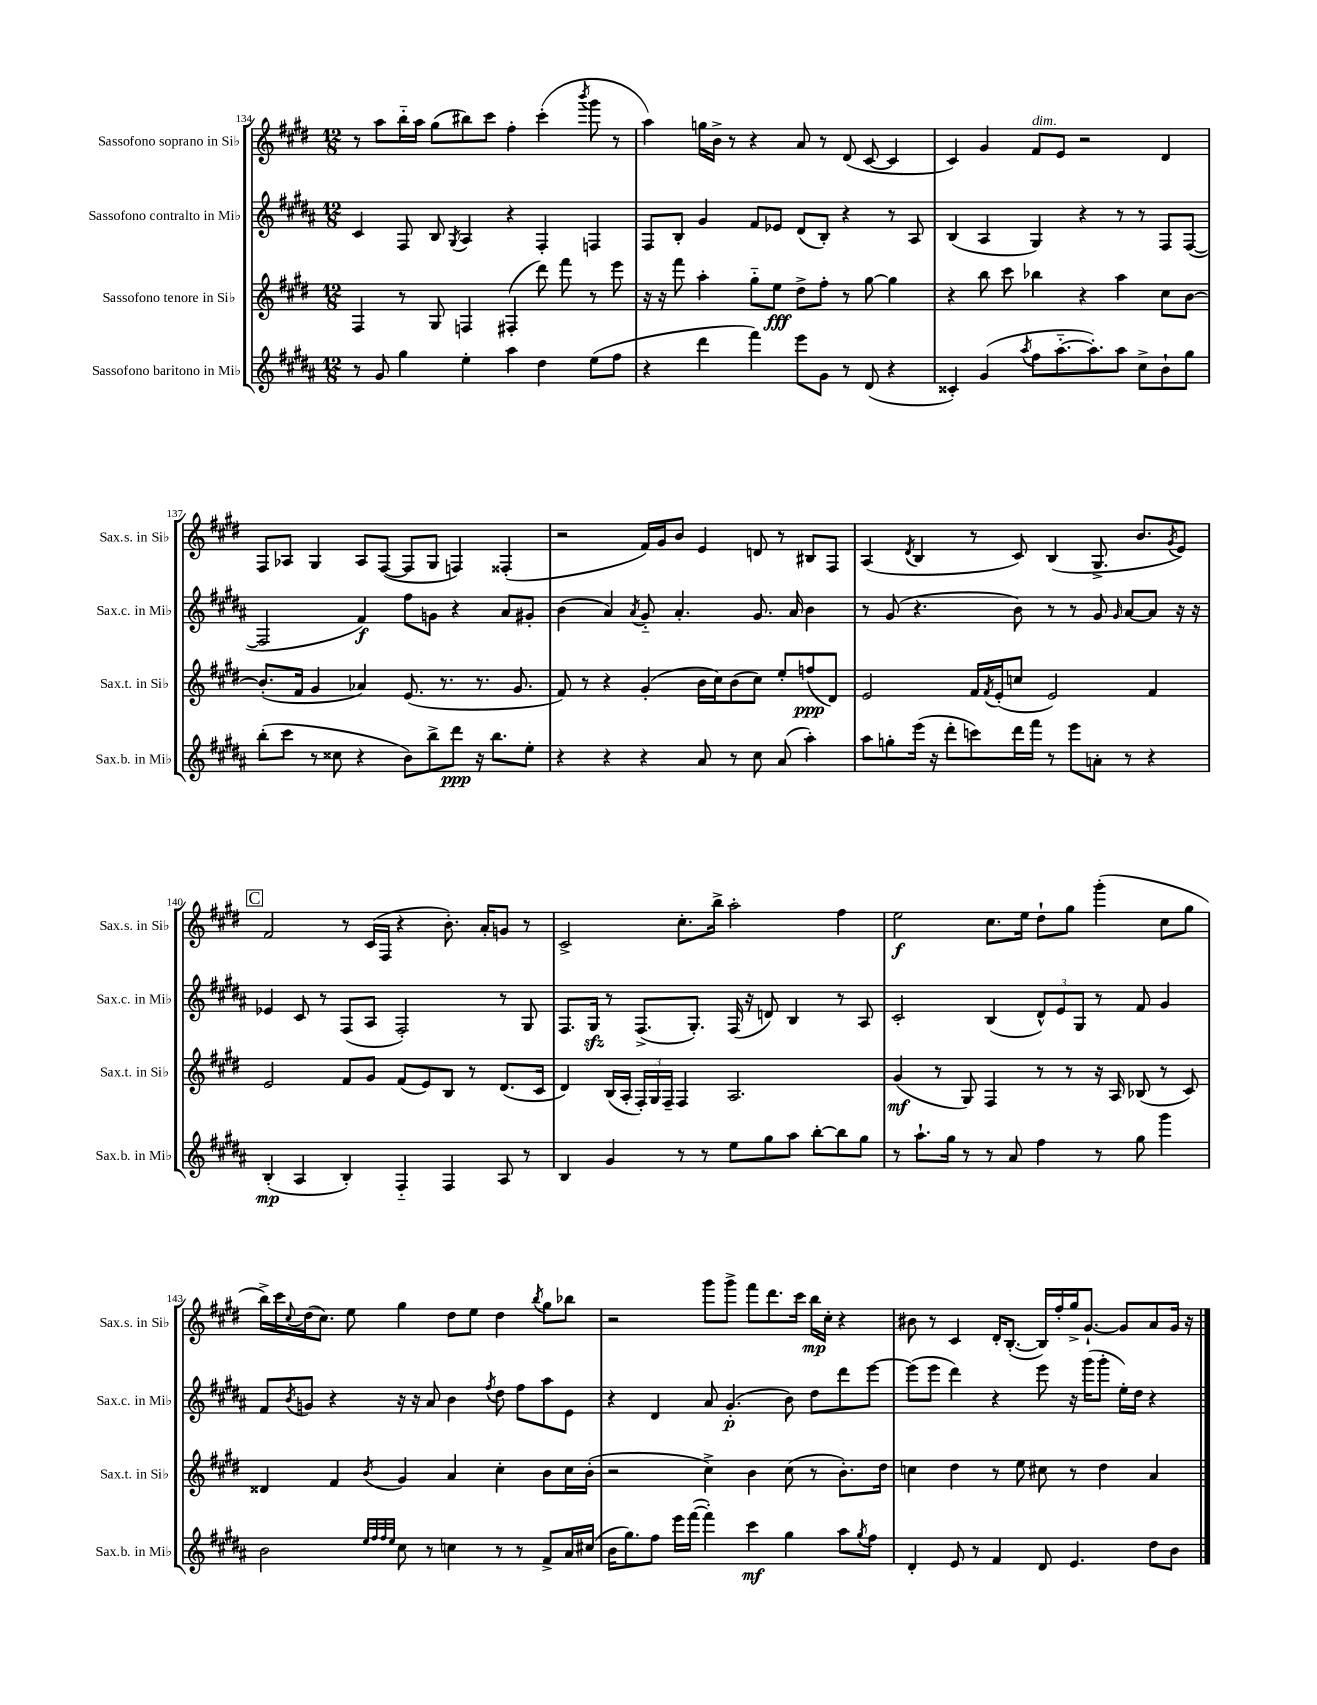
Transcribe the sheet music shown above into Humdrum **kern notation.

**kern	**dynam	**kern	**dynam	**kern	**dynam	**kern	**dynam
*part4	*part4	*part3	*part3	*part2	*part2	*part1	*part1
*staff4	*staff4	*staff3	*staff3	*staff2	*staff2	*staff1	*staff1
*I"Sassofono baritono in Mi♭	*	*I"Sassofono tenore in Si♭	*	*I"Sassofono contralto in Mi♭	*	*I"Sassofono soprano in Si♭	*
*I'Sax.b. in Mi♭	*	*I'Sax.t. in Si♭	*	*I'Sax.c. in Mi♭	*	*I'Sax.s. in Si♭	*
*clefG2	*	*clefG2	*	*clefG2	*	*clefG2	*
*k[f#c#g#d#a#]	*	*k[f#c#g#d#]	*	*k[f#c#g#d#a#]	*	*k[f#c#g#d#]	*
*M12/8	*	*M12/8	*	*M12/8	*	*M12/8	*
=134	=134	=134	=134	=134	=134	=134	=134
8r	.	4F#/	.	4c#/	.	8r	.
8g#/	.	.	.	.	.	8aa\L	.
4gg#\	.	8r	.	8F#/	.	16bb\L	.
.	.	.	.	.	.	16aa\JJ	.
.	.	8G#/	.	8B/	.	(8gg#\L	.
.	.	.	.	8qG#/	.	.	.
4ee'\	.	4Fn/	.	4A#/	.	8bb#X\)	.
.	.	.	.	.	.	8ccc#\J	.
4aa#\	.	(4F#X'/	.	4r	.	4ff#'\	.
4dd#\	.	8ddd#\)	.	4F#'/	.	(4ccc#'\	.
.	.	8fff#\	.	.	.	.	.
.	.	.	.	.	.	8qbbb/	.
(8ee\L	.	8r	.	4Fn/	.	8ggg#\	.
8ff#\J	.	8eee\	.	.	.	8r	.
=135	=135	=135	=135	=135	=135	=135	=135
4r	.	16r	.	8F#/L	.	4aa\)	.
.	.	16r	.	.	.	.	.
.	.	8fff#\	.	8B'/J	.	.	.
4ddd#\	.	4aa'\	.	4g#/	.	16ggn\LL	.
.	.	.	.	.	.	16b^\JJ	.
.	.	.	.	.	.	8r	.
4fff#\)	.	8gg#\L	.	8f#/L	.	4r	.
.	.	8ee\J	fff	8e-X/J	.	.	.
8eee\L	.	8dd#^\L	.	(8d#/L	.	8a/	.
8g#\J	.	8ff#'\J	.	8B'/J)	.	8r	.
8r	.	8r	.	4r	.	(8d#/	.
(8d#/	.	[8gg#\	.	.	.	[8c#/	.
4r	.	4gg#\]	.	8r	.	4c#/]	.
.	.	.	.	8A#/	.	.	.
=136	=136	=136	=136	=136	=136	=136	=136
4c##X'/)	.	4r	.	(4B/	.	4c#/)	.
(4g#/	.	8bb\	.	4A#/	.	4g#/	.
.	.	8ccc#\	.	.	.	.	.
8qaa#/	.	.	.	.	.	.	.
!	!	!	!	!	!	!LO:TX:a:i:t=dim.	!
8ff#\L	.	4bb-X\	.	4G#/)	.	8f#/L	.
[8.aa#\	.	.	.	.	.	8e/J	.
.	.	4r	.	4r	.	2r	.
8.aa#'\])	.	.	.	.	.	.	.
8aa#\J	.	4aa\	.	8r	.	.	.
8cc#^\L	.	.	.	8r	.	.	.
8b`\	.	8cc#\L	.	8F#/L	.	4d#/	.
8gg#\J	.	[8b\J	.	([8F#/J	.	.	.
!!LO:LB:g=z
=137	=137	=137	=137	=137	=137	=137	=137
(8bb'\L	.	(8.b'/L]	.	2F#/]	.	8F#/L	.
8ccc#\J	.	.	.	.	.	8A-X/J	.
.	.	16f#/Jk	.	.	.	.	.
8r	.	4g#/	.	.	.	4G#/	.
8cc##X\	.	.	.	.	.	.	.
4r	.	4a-X/)	.	4f#/)	f	8A-/L	.
.	.	.	.	.	.	([8F#/J	.
8b\L)	.	(8.e/	.	8ff#\L	.	8F#/L]	.
8bb^\	.	.	.	8gn\J	.	8G#/J	.
.	.	8.r	.	.	.	.	.
8ddd#\J	ppp	.	.	4r	.	4Fn/)	.
16r	.	8.r	.	.	.	.	.
8.bb\L	.	.	.	.	.	.	.
.	.	.	.	8a#/L	.	(4F##X'/	.
.	.	8.g#/	.	.	.	.	.
8ee'\J	.	.	.	8g#X'/J	.	.	.
=138	=138	=138	=138	=138	=138	=138	=138
4r	.	8f#/)	.	(4b\	.	2r	.
.	.	8r	.	.	.	.	.
4r	.	4r	.	4a#/)	.	.	.
.	.	.	.	8qa#/	.	.	.
4r	.	(4g#'/	.	8g#/	.	16f#/LL)	.
.	.	.	.	.	.	16g#/J	.
.	.	.	.	4.a#'/	.	8b/J	.
8a#/	.	16b\LL	.	.	.	4e/	.
.	.	16cc#\J)	.	.	.	.	.
8r	.	(8b\	.	.	.	.	.
8cc#\	.	8cc#\J)	.	8.g#/	.	8dn/	.
(8a#/	.	8ee'/L	.	.	.	8r	.
.	.	.	.	16a#/	.	.	.
4aa#'\)	.	(8ffn/	ppp	4b\	.	8B#X/L	.
.	.	8d#/J)	.	.	.	8F#/J	.
=139	=139	=139	=139	=139	=139	=139	=139
8aa#\L	.	2e/	.	8r	.	(4A/	.
8ggn'\	.	.	.	(8g#/	.	.	.
.	.	.	.	.	.	8qd#/	.
(16eee\Jk	.	.	.	4.r	.	4B/	.
16r	.	.	.	.	.	.	.
8ddd#'\L	.	.	.	.	.	.	.
8cccn\)	.	16f#/LL	.	.	.	8r	.
.	.	8qf#/	.	.	.	.	.
.	.	(16e'/J	.	.	.	.	.
16ddd#\L	.	8ccn/J	.	8b\)	.	8c#/)	.
16fff#\JJ	.	.	.	.	.	.	.
8r	.	2e/)	.	8r	.	(4B/	.
8eee\L	.	.	.	8r	.	.	.
8an'\J	.	.	.	8g#/	.	8.G#^/	.
.	.	.	.	16qqg#/	.	.	.
8r	.	.	.	[8a#/L	.	.	.
.	.	.	.	.	.	8.b/L	.
4r	.	4f#/	.	8a#/J]	.	.	.
.	.	.	.	.	.	8qg#/	.
.	.	.	.	16r	.	8e/J)	.
.	.	.	.	16r	.	.	.
!!LO:LB:g=z
!!LO:REH:place=s1:t=C
=140	=140	=140	=140	=140	=140	=140	=140
(4B'/	mp	2e/	.	4e-X/	.	2f#/	.
4A#/	.	.	.	8c#/	.	.	.
.	.	.	.	8r	.	.	.
4B'/)	.	8f#/L	.	(8F#/L	.	8r	.
.	.	8g#/J	.	8A#/J	.	(16c#/LL	.
.	.	.	.	.	.	16F#/JJ	.
4F#/	.	(8f#/L	.	2F#'/)	.	4r	.
.	.	8e/)	.	.	.	.	.
4F#/	.	8B/J	.	.	.	8.b'\)	.
.	.	8r	.	.	.	.	.
.	.	.	.	.	.	16a'/KL	.
8A#/	.	(8.d#/L	.	8r	.	8gn/J	.
8r	.	.	.	8G#/	.	8r	.
.	.	16c#/Jk	.	.	.	.	.
=141	=141	=141	=141	=141	=141	=141	=141
4B/	.	4d#/)	.	8.F#/L	.	2c#^/	.
.	.	.	.	16G#zz/Jk	.	.	.
4g#/	.	(16B/LL	.	8r	.	.	.
.	.	16A'/JJ	.	.	.	.	.
.	.	24F#'/LL)	.	(8.F#^/L	.	.	.
.	.	24G#/	.	.	.	.	.
.	.	24F#~/JJ	.	.	.	.	.
8r	.	4F#/	.	.	.	8.cc#'\L	.
.	.	.	.	8.G#'/J)	.	.	.
8r	.	.	.	.	.	.	.
.	.	.	.	.	.	16bb^\Jk	.
8ee\L	.	2.A/	.	(16F#/	.	2aa'\	.
.	.	.	.	16r	.	.	.
8gg#\	.	.	.	8dn/)	.	.	.
8aa#\J	.	.	.	4B/	.	.	.
[8bb'\L	.	.	.	.	.	.	.
8bb\]	.	.	.	8r	.	4ff#\	.
8gg#\J	.	.	.	8A#/	.	.	.
=142	=142	=142	=142	=142	=142	=142	=142
8r	.	(4g#/	mf	2c#'/	.	2ee\	f
8.aa#`\L	.	.	.	.	.	.	.
.	.	8r	.	.	.	.	.
16gg#\Jk	.	.	.	.	.	.	.
8r	.	8G#/)	.	.	.	.	.
8r	.	4F#/	.	(4B/	.	8.cc#\L	.
8a#/	.	.	.	.	.	.	.
.	.	.	.	.	.	16ee\Jk	.
4ff#\	.	8r	.	12d#^^/L)	.	8dd#`\L	.
.	.	.	.	12e/	.	.	.
.	.	8r	.	.	.	8gg#\J	.
.	.	.	.	12G#/J	.	.	.
8r	.	16r	.	8r	.	(4ggg#'\	.
.	.	16A/	.	.	.	.	.
8gg#\	.	(8B-X/	.	8f#/	.	.	.
4ggg#\	.	8r	.	4g#/	.	8cc#\L	.
.	.	8c#/)	.	.	.	8gg#\J	.
!!LO:LB:g=z
=143	=143	=143	=143	=143	=143	=143	=143
2b\	.	4d##X/	.	8f#/L	.	16bb^\LL)	.
.	.	.	.	.	.	16ccc#\	.
.	.	.	.	8qb/	.	8qqcc#/	.
.	.	.	.	8gn/J	.	(16dd#\J	.
.	.	.	.	.	.	8.cc#\J)	.
.	.	4f#/	.	4r	.	.	.
.	.	.	.	.	.	8ee\	.
32qqee/LLL	.	.	.	.	.	.	.
32qqff#/	.	.	.	.	.	.	.
32qqff#/	.	.	.	.	.	.	.
32qqee/JJJ	.	8qb/	.	.	.	.	.
8cc#\	.	4g#/	.	16r	.	4gg#\	.
.	.	.	.	16r	.	.	.
8r	.	.	.	8a#/	.	.	.
4ccn\	.	4a/	.	4b\	.	8dd#\L	.
.	.	.	.	.	.	8ee\J	.
.	.	.	.	8qff#/	.	.	.
8r	.	4cc#'\	.	8dd#\	.	4dd#\	.
8r	.	.	.	8ff#\L	.	.	.
.	.	.	.	.	.	8qbb/	.
8f#^/L	.	8b\L	.	8aa#\	.	8gg#\L	.
16a#/L	.	16cc#\L	.	8e\J	.	8bb-X\J	.
(16cc#X/JJ	.	(16b'\JJ	.	.	.	.	.
=144	=144	=144	=144	=144	=144	=144	=144
16b\KL	.	2r	.	4r	.	2r	.
8.gg#\)	.	.	.	.	.	.	.
8ff#\J	.	.	.	4d#/	.	.	.
16eee\LL	.	.	.	.	.	.	.
([16fff#\JJ	.	.	.	.	.	.	.
4fff#'\])	.	4cc#^\)	.	8a#/	.	8ggg#\L	.
.	.	.	.	(4.g#'/	p	8ggg#^\J	.
4ccc#\	mf	4b\	.	.	.	8fff#\L	.
.	.	.	.	.	.	8.ddd#\	.
4gg#\	.	(8cc#\	.	8b\)	.	.	.
.	.	.	.	.	.	16ccc#\Jk	.
.	.	8r	.	8dd#\L	.	16bb\LL	mp
.	.	.	.	.	.	16cc#'\JJ	.
8aa#\L	.	8.b'\L)	.	8ddd#\	.	4r	.
8qgg#/	.	.	.	.	.	.	.
8ff#\J	.	.	.	[8eee\J	.	.	.
.	.	16dd#\Jk	.	.	.	.	.
=145	=145	=145	=145	=145	=145	=145	=145
4d#'/	.	4ccn\	.	(8eee\L]	.	8b#X\	.
.	.	.	.	8eee\J	.	8r	.
8e/	.	4dd#\	.	4ddd#\)	.	4c#/	.
8r	.	.	.	.	.	.	.
4f#/	.	8r	.	4r	.	16d#'/KL	.
.	.	.	.	.	.	([8.B'/J	.
.	.	8ee\	.	.	.	.	.
8d#/	.	8cc#X\	.	8eee\	.	16B/LL])	.
.	.	.	.	.	.	16ff#'/	.
4.e/	.	8r	.	16r	.	16gg#^/J	.
.	.	.	.	(16ggg#\KL	.	[8.g#`/J	.
.	.	4dd#\	.	8ggg#'\J	.	.	.
.	.	.	.	16ee'\LL)	.	8g#/L]	.
.	.	.	.	16dd#\JJ	.	.	.
8dd#\L	.	4a/	.	4r	.	8a/	.
8b\J	.	.	.	.	.	16g#/Jk	.
.	.	.	.	.	.	16r	.
==	==	==	==	==	==	==	==
*-	*-	*-	*-	*-	*-	*-	*-
